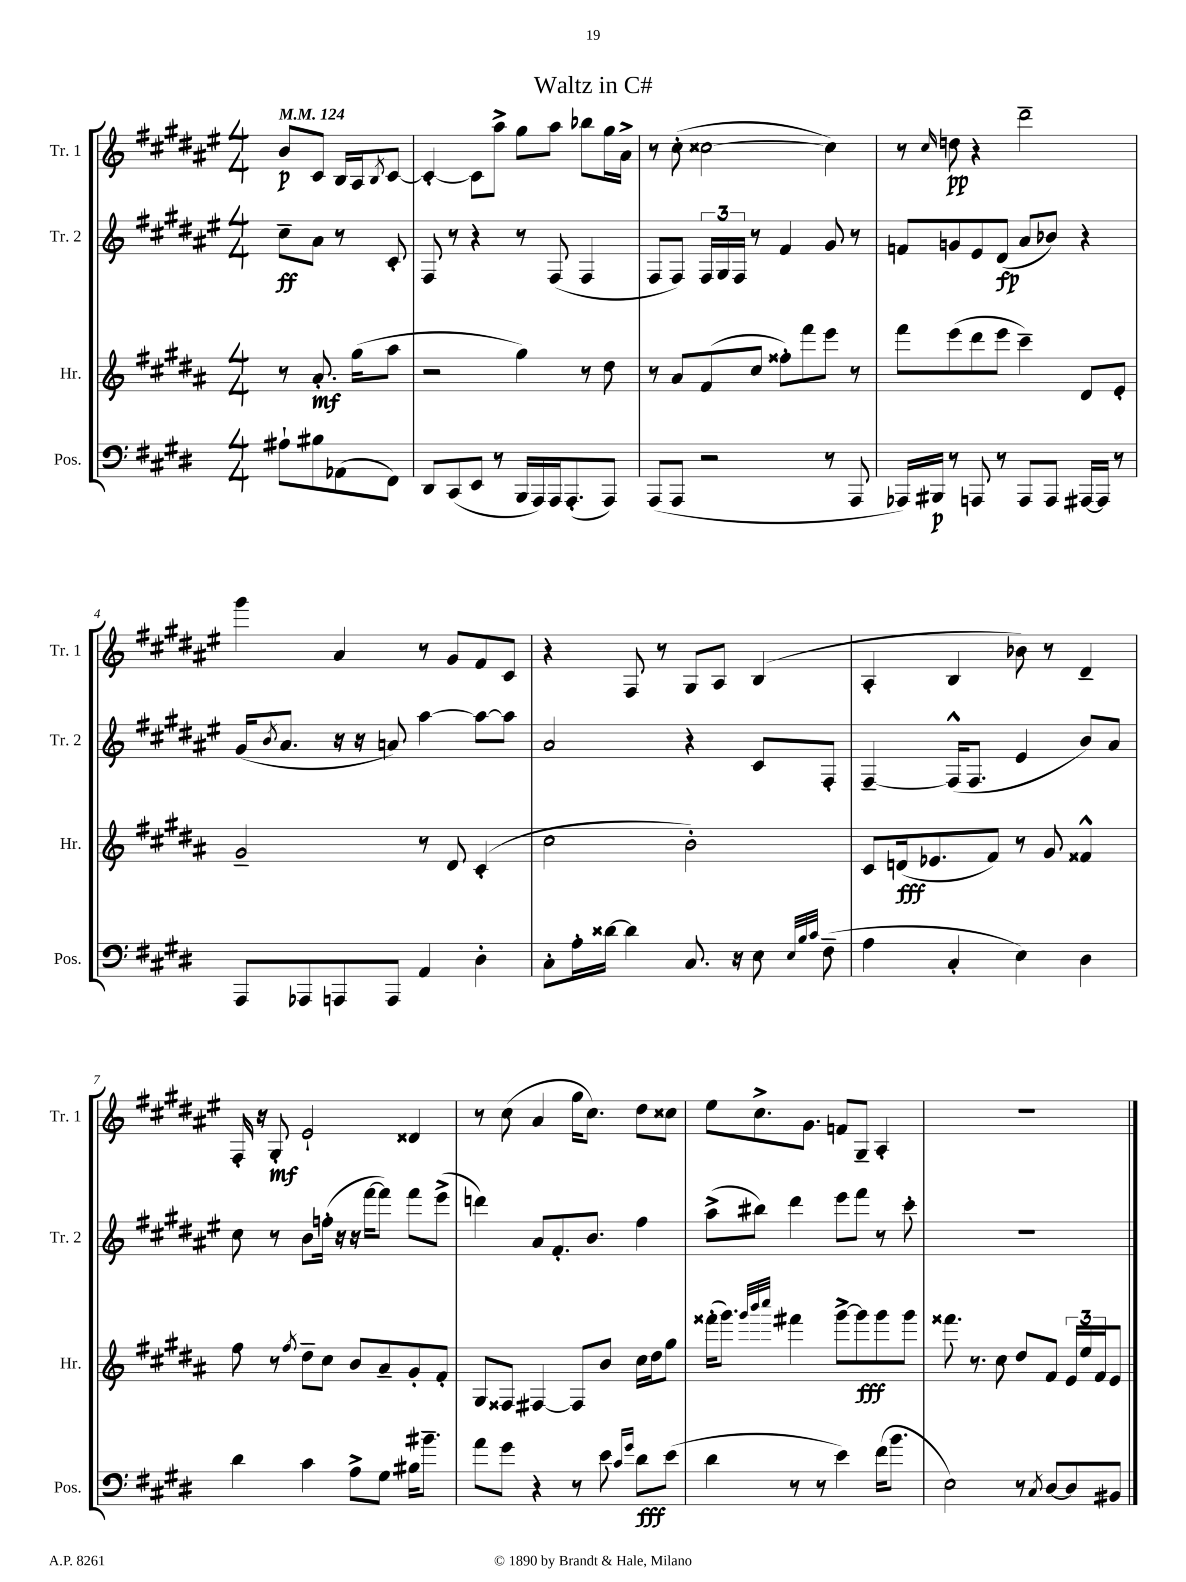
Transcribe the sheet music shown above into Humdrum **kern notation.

**kern	**kern	**kern	**kern
*staff4	*staff3	*staff2	*staff1
*clefF4	*clefG2	*clefG2	*clefG2
*k[f#c#g#d#]	*k[f#c#g#d#a#]	*k[f#c#g#d#a#e#]	*k[f#c#g#d#a#e#]
*M4/4	*M4/4	*M4/4	*M4/4
*MM124	*MM124	*MM124	*MM124
8A#`	8r	8cc#~	8b
8B#	8.a#'	8a#	8c#
(8AA-	.	8r	16B
.	(16gg#	.	16A#
.	.	.	8qB
8FF#)	8aa#	8c#'	[8c#
=	=	=	=
8DD#	2r	8F#	4c#'_
(8CC#	.	8r	.
8EE	.	4r	8c#]
8r	.	.	8aa#^
16BBB	4gg#)	8r	8gg#
16AAA)	.	.	.
16AAA	.	(8F#	8aa#
(8.AAA'	.	.	.
.	8r	4F#	8bb-
8AAA)	8dd#	.	16gg#
.	.	.	16a#^
=	=	=	=
(8AAA	8r	8F#	8r
8AAA	8a#	8F#)	(8cc#'
2r	(8f#	24F#	[2cc##
.	.	24G#	.
.	.	24F#	.
.	8cc#	8r	.
.	8ff##')	4f#	.
.	8fff#	.	.
8r	8eee	8g#	4cc##])
8AAA	8r	8r	.
=	=	=	=
16AAA-)	8fff#	8f	8r
16BBB#	.	.	.
.	.	.	16qqcc#
8r	(8eee	8g	8dd
8AAA	8ddd#	8e#	4r
8r	8eee	(8d#	.
8AAA	4ccc#~)	8a#	2ddd#~
8AAA	.	8b-)	.
[16AAA#	8d#	4r	.
16AAA#]	.	.	.
8r	8e'	.	.
=	=	=	=
8AAA	2g#~	(16g#	4ggg#
.	.	8qb	.
.	.	8.a#	.
8AAA-	.	.	.
8AAA	.	16r	4a#
.	.	16r	.
8AAA	.	8a)	.
4AA	8r	[4aa#	8r
.	8d#	.	8g#
4D#'	(4c#'	8aa#_	8f#
.	.	8aa#]	8c#
=	=	=	=
8C#'	2cc#	2a#	4r
16A'	.	.	.
[16d##	.	.	.
4d##]	.	.	8F#
.	.	.	8r
8.C#	2b')	4r	8G#
.	.	.	8A#
16r	.	.	.
8E	.	8c#	(4B
32qqE	.	.	.
32qqB	.	.	.
32qqc#	.	.	.
(8F#~	.	8F#'	.
=	=	=	=
4A	8c#	[4F#~	4A#'
.	(16d	.	.
.	8.e-	.	.
4C#'	.	(16F#^^]	4B
.	.	8.F#	.
.	8f#)	.	.
4E)	8r	4e#	8b-)
.	8g#	.	8r
4D#	4f##^^	8b)	4d#~
.	.	8a#	.
=	=	=	=
4d#	8ff#	8cc#	16F#'
.	.	.	16r
.	8r	8r	8G#'
.	8qff#	.	.
4c#	8dd#~	8b	2e#`
.	8cc#	(16ff'	.
.	.	16r	.
8A^	8b	16r	.
.	.	[16fff#	.
8G#	8a#~	8fff#])	.
16B#	8g#'	8fff#	4d##
8.b#~	.	.	.
.	8f#'	(8eee#^	.
=	=	=	=
8a	8G#	4ddd)	8r
8g#	8F##	.	(8cc#
4r	[4F#	8a#	4a#
.	.	8.f#'	.
8r	8F#]	.	16gg#
.	.	8.b	8.cc#)
8e	8b	.	.
16qqc#	.	.	.
16qqg#	.	.	.
8d#	16cc#	4ff#	8dd#
.	16dd#	.	.
(8e	8gg#	.	8cc##
=	=	=	=
4d#	(16fff##'	(8aa#^	8ee#
.	8.ggg#)	.	.
.	.	8bb#)	8.cc#^
.	32qqggg#	.	.
.	32qqbbb	.	.
.	32qqcccc#	.	.
8r	4fff#	4ddd#	.
.	.	.	8.g#
8r	.	.	.
4e)	[8ggg#^	8eee#	8f
.	8ggg#]	8fff#	8G#~
(16f#	8ggg#	8r	4A#'
8.b	.	.	.
.	8ggg#	8ccc#'	.
=	=	=	=
2E)	8.fff##	1r	1r
.	8.r	.	.
.	8cc#	.	.
8r	8dd#	.	.
8qC#	.	.	.
[8D#	8f#	.	.
8D#]	24e	.	.
.	24ee	.	.
.	24f#	.	.
8BB#	8e	.	.
==	==	==	==
*-	*-	*-	*-
